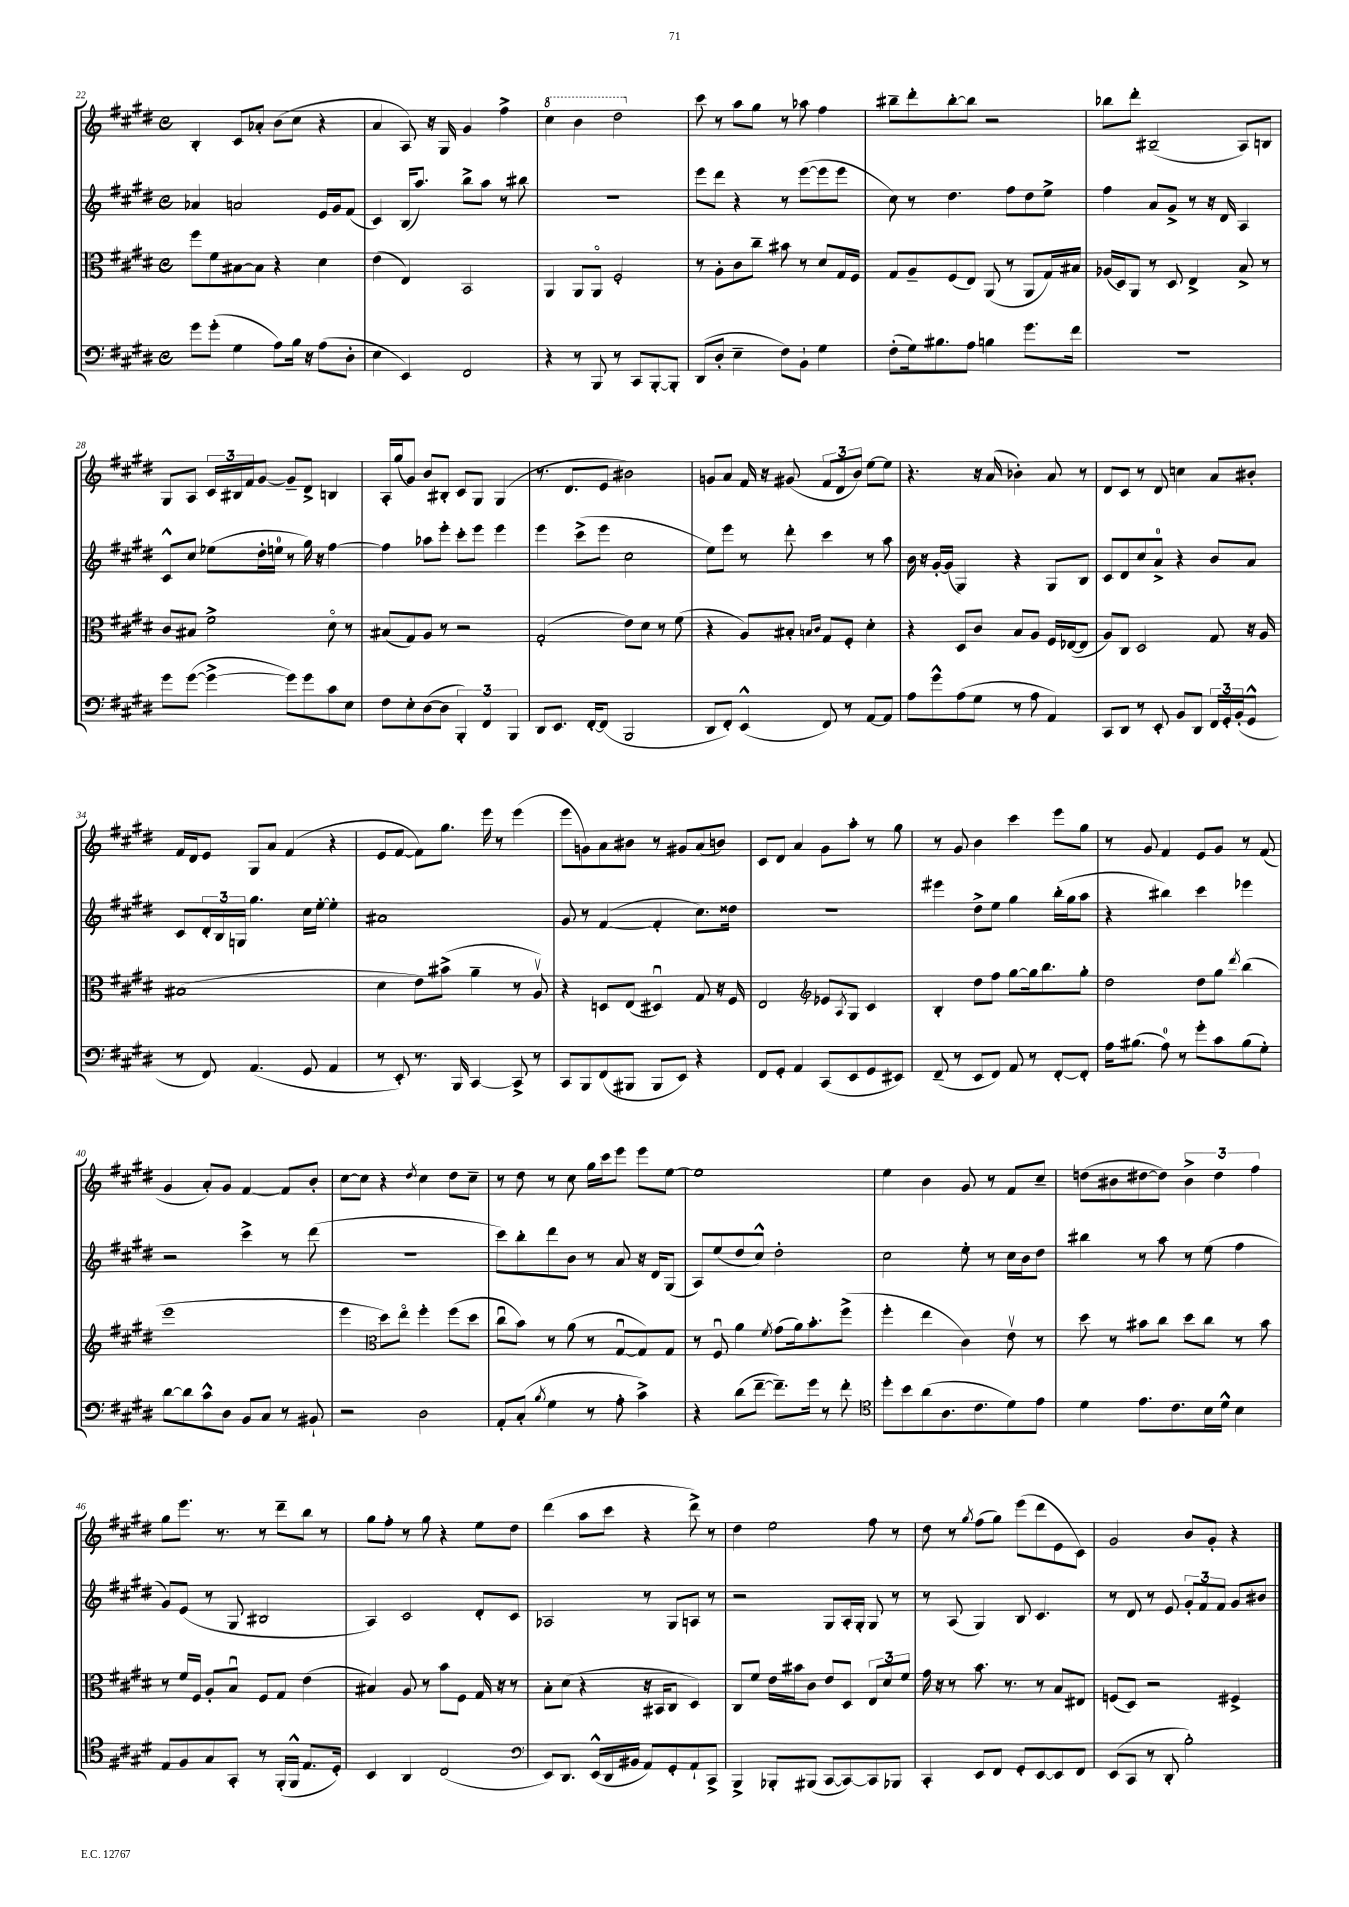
<<
\new StaffGroup <<
\new Staff = "s0" {
    \clef treble \key e \major \defaultTimeSignature \time 4/4
    b4-. cis'8 aes'8-. b'8( cis''8 r4 |
    a'4 a8) r16 gis16 gis'4 fis''4-> |
    \ottava #1 cis'''4 b''4 dis'''2 \ottava #0 |
    cis'''8 r8 a''8 gis''8 r8 aes''8 fis''4 |
    bis''8-- dis'''8-. bis''8~-. bis''8 r2 |
    bes''8 dis'''8-. bis2--( a8) b8 |
    gis8 a8 \tuplet 3/2 { cis'16 bis16 fis'16 } gis'8~ gis'8-- dis'8-> b4 |
    a16-. gis''16( gis'8) b'8 bis8-. cis'8 gis8 gis4( |
    r8. dis'8. e'8 bis'2) |
    g'8 a'8 fis'16 r16 gis'8( \tuplet 3/2 { fis'8 dis'8 b'8) } e''8~ e''8 |
    r4. r16 a'16( bes'4-.) a'8 r8 |
    dis'8 cis'8 r8 dis'8 c''4 a'8 bis'8-. |
    fis'16 dis'16 e'8 gis8 a'8 fis'4( r4 |
    e'8 fis'8~ fis'8) gis''8. e'''16 r8 e'''4( |
    e'''8 g'8) a'8 bis'8 r8 gis'8 a'8( b'8) |
    cis'8 dis'8 a'4 gis'8 a''8-. r8 gis''8 |
    r8 gis'8 b'4 cis'''4 e'''8 gis''8 |
    r8 gis'8 fis'4 e'8 gis'8 r8 fis'8( |
    gis'4 a'8-.) gis'8 fis'4~ fis'8 b'8-. |
    cis''8~ cis''8 r4 \acciaccatura { dis''8 } cis''4 dis''8 cis''8-- |
    r8 dis''8 r8 cis''8 gis''16 cis'''16 e'''8 e'''8 e''8~ |
    e''1 |
    e''4 b'4 gis'8 r8 fis'8 cis''8-- |
    d''8( bis'8 dis''8~ dis''8) \tuplet 3/2 { bis'4-> dis''4 fis''4 } |
    gis''8 e'''8. r8. r8 dis'''8-- b''8 r8 |
    gis''8 fis''8-. r8 gis''8 r4 e''8 dis''8 |
    dis'''4( a''8 cis'''8 r4 dis'''8->) r8 |
    dis''4 e''2 fis''8 r8 |
    dis''8 r8 \acciaccatura { gis''8 } fis''8( gis''8) e'''8( dis'''8 e'8 cis'8) |
    gis'2 b'8 gis'8-. r4 \bar "|." |
}
\new Staff = "s1" {
    \clef treble \key e \major \defaultTimeSignature \time 4/4
    aes'4 a'2 e'16 gis'16 fis'8( |
    cis'4) b16( a''8.) b''8-> a''8 r8 bis''8 |
    R1 |
    e'''8 dis'''8 r4 r8 e'''8~( e'''8 e'''8 |
    cis''8) r8 dis''4. fis''8 dis''8 e''8-> |
    fis''4 a'8 gis'8-> r8 r16 dis'16 a4 |
    cis'8-^ cis''8 ees''8( dis''16-. e''16-0 r8 gis''16) r16 fis''4~ |
    fis''4 aes''8 e'''8-. cis'''8-. e'''8 e'''4 |
    e'''4 cis'''8->( e'''8 cis''2 |
    e''8) e'''8 r8 dis'''8-. cis'''4 r8 a''8 |
    b'16 r16 gis'16~-. gis'16( gis4) r4 gis8 b8 |
    cis'8 dis'8 cis''8 a'8-0-> r4 b'8 a'8 |
    cis'8 \tuplet 3/2 { dis'16-. b16 g16 } gis''4. cis''16 e''16~-. e''4-. |
    ais'1 |
    gis'8 r8 fis'4~( fis'4-. cis''8.) disis''16 |
    R1 |
    eis'''4 dis''8-> e''8 gis''4 b''16-.( gis''16 a''8 |
    r4 bis''4) cis'''4 ees'''4 |
    r2 cis'''4-> r8 dis'''8( |
    R1 |
    cis'''8) b''8-. dis'''8 b'8 r8 a'8 r16 dis'16 gis8( |
    a8) e''8( dis''8 cis''8-^) dis''2-. |
    cis''2 e''8-. r8 cis''16 b'16 dis''8 |
    bis''4 r8 a''8 r8 e''8( fis''4 |
    gis'8) e'8( r8 gis8 bis2 |
    a4) cis'2 dis'8-. cis'8 |
    aes2 r8 gis8 a8 r8 |
    r2 gis8 a16-. gis16-. gis8 r8 |
    r8 a8( gis4) b8 cis'4. |
    r8 dis'8 r8 e'8 \tuplet 3/2 { gis'8-. fis'8 fis'8 } gis'8 bis'8 \bar "|." |
}
\new Staff = "s2" {
    \clef alto \key e \major \defaultTimeSignature \time 4/4
    fis''8 fis'8 bis8~ bis8 r4 dis'4 |
    e'4( e4) b,2 |
    a,4 a,8 a,8\flageolet fis2-. |
    r8 a8-. cis'8 cis''8-- bis'8 r8 dis'8 gis16 fis16 |
    gis8 a8-- fis8( e8) a,8( r8 a,8 gis16) bis16 |
    aes16( dis16) a,8 r8 dis8 e4-> b8-> r8 |
    cis'8 bis8 fis'2-> dis'8\flageolet r8 |
    bis8( gis8) a8 r8 r2 |
    gis2-.( e'8) dis'8 r8 fis'8( |
    r4 a8) bis8-. \grace { b16 cis'16 } gis8 fis8-. dis'4-. |
    r4 dis8 cis'8 b8 a8 fis16 ees16~( ees8 |
    a8) cis8 dis2 gis8 r16 a16 |
    bis1( |
    dis'4 e'8) bis'8->( a'4-- r8 a8\upbow) |
    r4 d8 e8( dis4\downbow) gis8 r16 fis16 |
    e2 \clef treble ees'8 \acciaccatura { a8 } gis8 cis'4 |
    b4-. dis''8 fis''8 gis''8~ gis''16 b''8. gis''8-. |
    dis''2 dis''8 gis''8 \acciaccatura { dis'''8 } b''4( |
    e'''1 |
    e'''4 \clef alto dis''8) e''8\flageolet fis''4-. fis''8( dis''8 |
    cis''8\downbow b'8) r8 a'8( r8 gis8~\downbow gis8) gis8 |
    r8 fis8\downbow a'4 \acciaccatura { fis'8 } gis'8( a'16) b'8.-. fis''8->( |
    fis''4-. e''4 cis'4) e'8\upbow r8 |
    dis''8 r8 bis'8 cis''8 dis''8 cis''8 r8 bis'8 |
    r8 fis'16 fis16 a8-. b8\downbow fis8 gis8 e'4( |
    bis4) a8 r8 b'8 fis8 gis16 r16 r8 |
    b8-. dis'8( r4 r16 bis,16 cis8 dis4) |
    cis8 fis'8 e'16 bis'16 cis'8 e'8 dis8 \tuplet 3/2 { e8 dis'8 fis'8 } |
    gis'16 r16 r8 b'8. r8. r8 b8 eis8 |
    f8( dis8) r2 fis4-> \bar "|." |
}
\new Staff = "s3" {
    \clef bass \key e \major \defaultTimeSignature \time 4/4
    gis'8 gis'8-.( gis4 a8) b16 r16 a8( dis8-. |
    e4 e,4) fis,2 |
    r4 r8 b,,8 r8 cis,8 b,,8~-. b,,8-. |
    dis,8( dis8-. e4-- fis8) b,8-! gis4 |
    fis8-.( gis16) bis8. a8 b4 gis'8. fis'16 |
    R1 |
    gis'8 gis'8~( gis'4~-> gis'8) gis'8 cis'8 e8 |
    fis8 e8-. dis8~( dis8 \tuplet 3/2 { b,,4-.) fis,4 b,,4 } |
    dis,8 e,8. fis,16~-. fis,8( b,,2 |
    dis,8 fis,8-.) e,4-^( fis,8) r8 a,8~ a,8 |
    a8 gis'8-^ a8( gis8 r8 a8 a,4) |
    cis,8 dis,8 r8 e,8-. b,8 dis,8 \tuplet 3/2 { fis,16 gis,16-. b,16-.( } gis,8-^ |
    r8 fis,8) a,4.( gis,8 a,4 |
    r8 e,8-.) r8. b,,16 cis,4~ cis,8-> r8 |
    cis,8 b,,8 fis,8( bis,,8 bis,,8 e,8) r4 |
    fis,8 gis,8-. a,4 cis,8( e,8 gis,8 eis,8) |
    fis,8--( r8 e,8 fis,8) a,8 r8 fis,8~-. fis,8-. |
    a16 bis8.( a8-0) r8 gis'8-. cis'8 bis8( gis8-.) |
    dis'8~ dis'8 cis'8-^ dis8 b,8 cis8 r8 bis,8-! |
    r2 dis2 |
    a,8-. cis8-.( \acciaccatura { b8 } gis4 r8 a8-. cis'4->) |
    r4 dis'8( fis'8~-- fis'8.--) gis'16 r8 fis'8-. |
    \clef tenor dis''8-. b'8 a'8( a8. cis'8. dis'8) e'8 |
    dis'4 e'8. cis'8. b16 dis'16-^ b4 |
    e8 fis8 gis8 gis,8-. r8 fis,16-.( fis,16-^ e8. dis16-.) |
    b,4 a,4 cis2( |
    \clef bass e,8) dis,8. e,16-^( dis,16 bis,16 a,8) gis,8-. a,8-! cis,8-> |
    b,,4-> bes,,8-. bis,,8( cis,8~ cis,8~) cis,8 bes,,8 |
    cis,4-. e,8 fis,8 gis,8-. e,8~ e,8 fis,8 |
    e,8( cis,8 r8 dis,8-. b2-.) \bar "|." |
}
>>
>>
\layout { \context { \Score currentBarNumber = #22 } }
